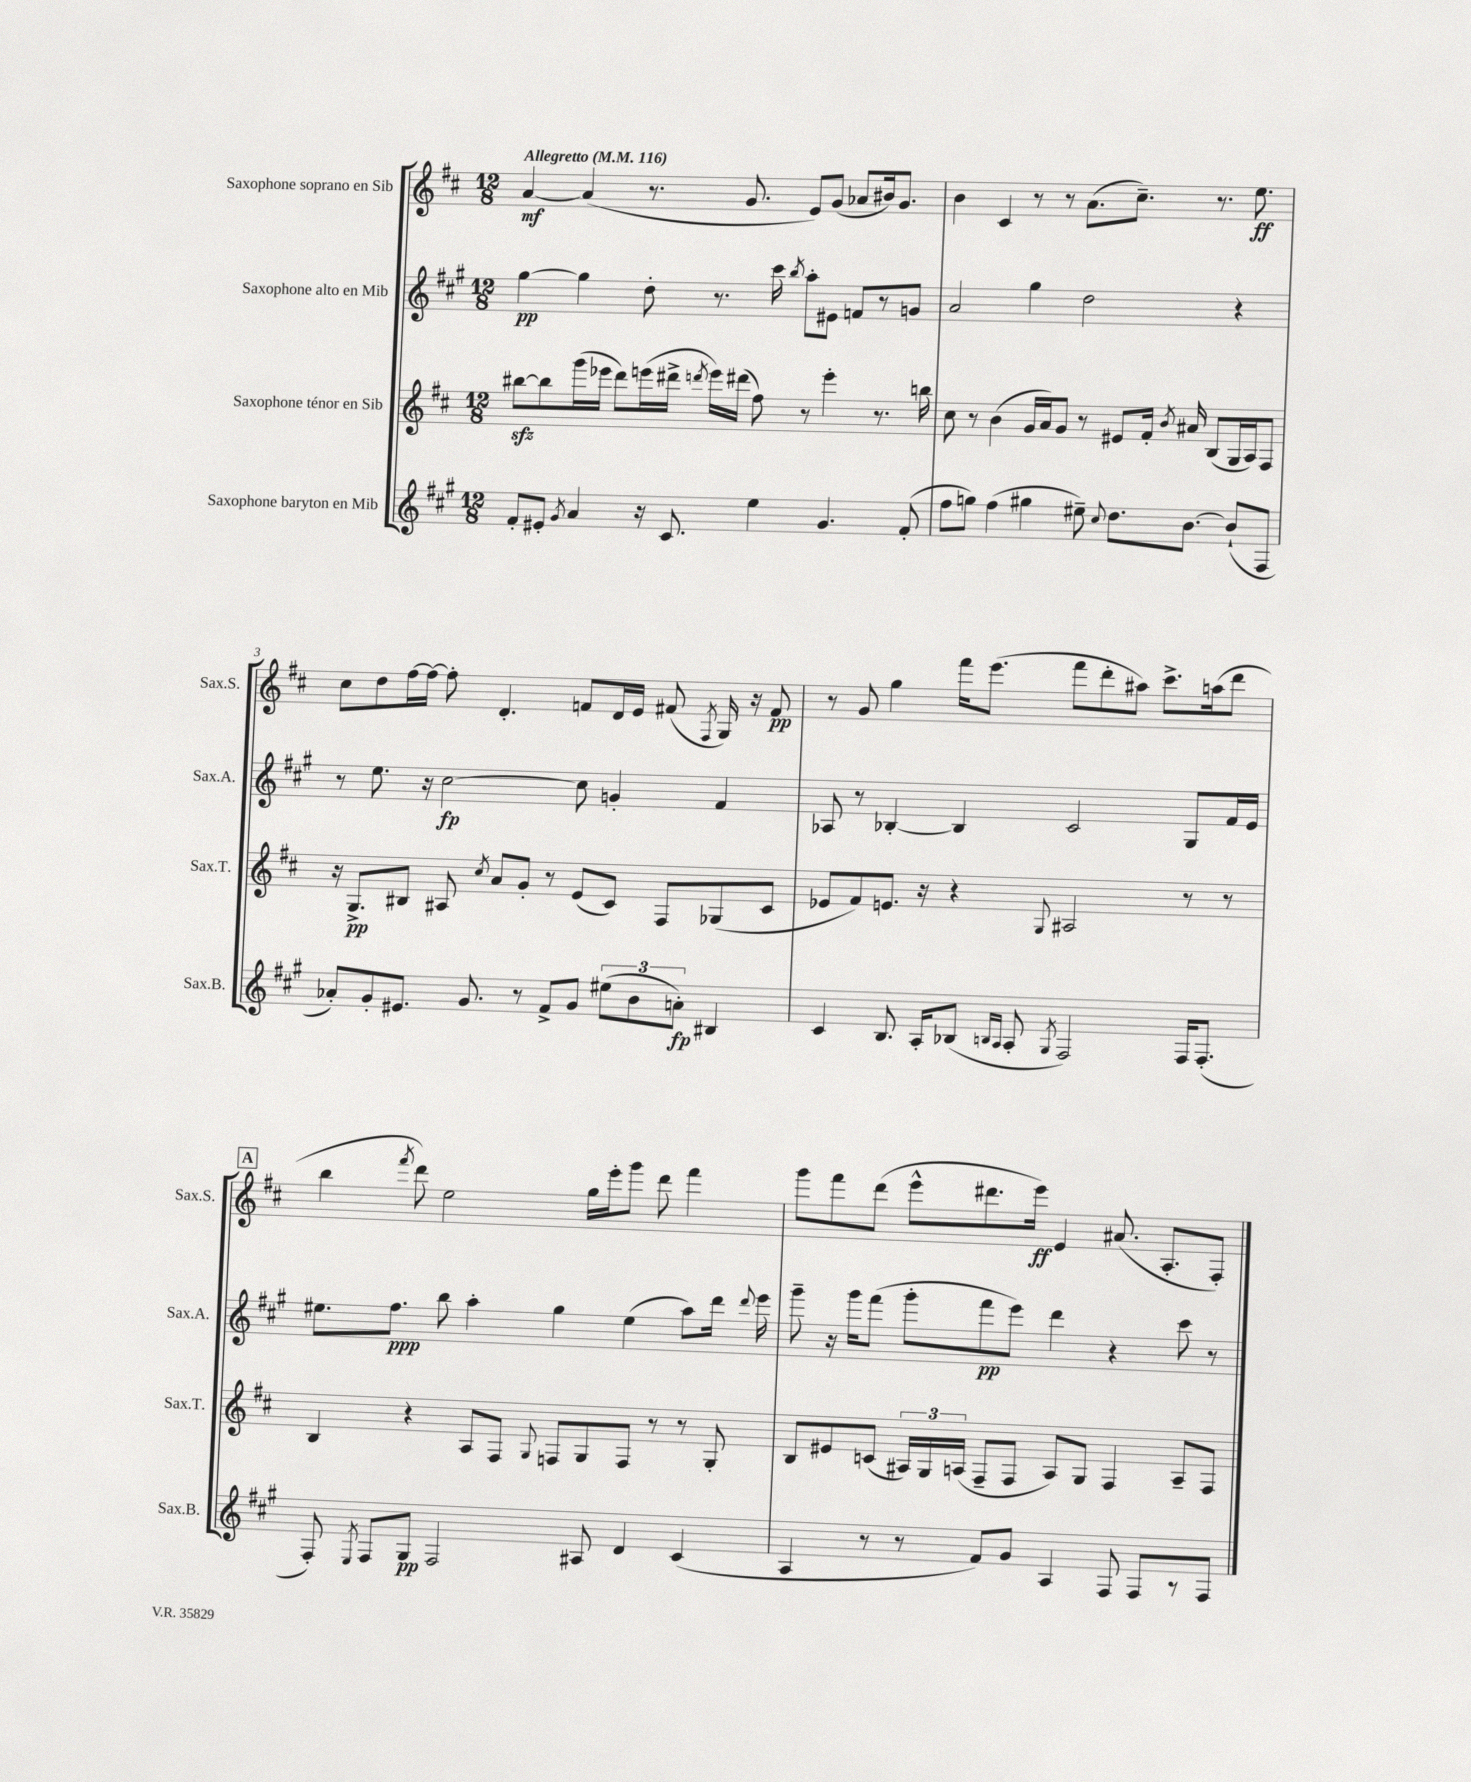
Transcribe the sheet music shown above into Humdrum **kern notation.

**kern	**dynam	**kern	**dynam	**kern	**dynam	**kern	**dynam
*part4	*part4	*part3	*part3	*part2	*part2	*part1	*part1
*staff4	*staff4	*staff3	*staff3	*staff2	*staff2	*staff1	*staff1
*I"Saxophone baryton en Mib	*	*I"Saxophone ténor en Sib	*	*I"Saxophone alto en Mib	*	*I"Saxophone soprano en Sib	*
*I'Sax.B.	*	*I'Sax.T.	*	*I'Sax.A.	*	*I'Sax.S.	*
*clefG2	*	*clefG2	*	*clefG2	*	*clefG2	*
*k[f#c#g#]	*	*k[f#c#]	*	*k[f#c#g#]	*	*k[f#c#]	*
*M12/8	*	*M12/8	*	*M12/8	*	*M12/8	*
*MM116	*	*MM116	*	*MM116	*	*MM116	*
=1	=1	=1	=1	=1	=1	=1	=1
!	!	!	!	!	!	!LO:TX:a:B:t=Allegretto	!
8f#'/L	.	[8bb#Xzz\L	.	[4gg#\	pp	[4a/	mf
8e#X'/J	.	8bb#\]	.	.	.	.	.
8qg#/	.	.	.	.	.	.	.
4a/	.	(16ggg\L	.	4gg#\]	.	(4a/]	.
.	.	16eee-X\JJ	.	.	.	.	.
.	.	8ddd\L)	.	.	.	.	.
16r	.	(16eeen\L	.	8dd'\	.	8.r	.
8.c#/	.	16ddd#X^\JJ	.	.	.	.	.
.	.	8qdddn/	.	.	.	.	.
.	.	16eee\LL)	.	8.r	.	.	.
.	.	(16ddd#X\JJ	.	.	.	8.g/	.
4ee\	.	8ff#\)	.	.	.	.	.
.	.	.	.	16ccc#\	.	.	.
.	.	.	.	8qbb/	.	.	.
.	.	8r	.	8aa'\L	.	8e/L)	.
4.g#/	.	4eee'\	.	8e#X\J	.	(8g/J	.
.	.	.	.	8fn/L	.	8a-X/L	.
.	.	8.r	.	8r	.	16b#X/k)	.
.	.	.	.	.	.	8.g/J	.
(8f#'/	.	.	.	8gn/J	.	.	.
.	.	16bbn\	.	.	.	.	.
=2	=2	=2	=2	=2	=2	=2	=2
8ff#\L	.	8cc#\	.	2a/	.	4b\	.
8ggn\J)	.	8r	.	.	.	.	.
(4ff#\	.	(4b\	.	.	.	4c#/	.
4gg#X\	.	16g/LL	.	4gg#\	.	8r	.
.	.	16a/J)	.	.	.	.	.
.	.	8g/J	.	.	.	8r	.
8ee#X~\)	.	8r	.	2dd\	.	(8.a\L	.
8qqcc#/	.	.	.	.	.	.	.
8.dd\L	.	8e#X/L	.	.	.	.	.
.	.	.	.	.	.	8.cc#~\J)	.
.	.	16f#'/Jk	.	.	.	.	.
.	.	8qb/	.	.	.	.	.
[8.b\J	.	16a#X/	.	.	.	.	.
.	.	(8B/L	.	.	.	8.r	.
(8b`/L]	.	16G/L	.	4r	.	.	.
.	.	16A/J)	.	.	.	8.ee\	ff
8F#/J	.	8F#/J	.	.	.	.	.
!!LO:LB:g=z
=3	=3	=3	=3	=3	=3	=3	=3
8a-X'/L)	.	16r	.	8r	.	8cc#\L	.
.	.	8.G^/L	pp	.	.	.	.
8g#'/	.	.	.	8.ee\	.	8dd\	.
8.e#X/J	.	8B#X/J	.	.	.	[16ff#\L	.
.	.	.	.	16r	.	16ff#\JJ_	.
.	.	8A#X/	.	[2cc#\	fp	8ff#'\]	.
8.g#/	.	.	.	.	.	.	.
.	.	8qcc#/	.	.	.	.	.
.	.	8a/L	.	.	.	4.d'/	.
8r	.	8g'/J	.	.	.	.	.
8f#^/L	.	8r	.	.	.	.	.
8g#/J	.	(8e/L	.	8cc#\]	.	8fn/L	.
(12ee#X\L	.	8c#/J)	.	4gn'/	.	16d/L	.
.	.	.	.	.	.	16e/JJ	.
12b\	.	.	.	.	.	.	.
.	.	8F#/L	.	.	.	(8f#X/	.
12an'\J)	fp	.	.	.	.	.	.
.	.	.	.	.	.	8qF#/	.
4B#X/	.	(8G-X/	.	4f#/	.	16G/)	.
.	.	.	.	.	.	16r	.
.	.	8c#/J	.	.	.	8f#/	pp
=4	=4	=4	=4	=4	=4	=4	=4
4c#/	.	8e-X/L	.	8A-X/	.	8r	.
.	.	8f#/)	.	8r	.	8g/	.
8.B/	.	8.en/J	.	[4B-X'/	.	4gg\	.
16A'/KL	.	16r	.	.	.	.	.
(8B-X/J	.	4r	.	4B-/]	.	16fff#\KL	.
.	.	.	.	.	.	(8.eee\J	.
16qqBn/LL	.	.	.	.	.	.	.
16qqA/JJ	.	.	.	.	.	.	.
8A'/	.	.	.	.	.	.	.
8qG#/	.	8qqG/	.	.	.	.	.
2F#/)	.	2A#X/	.	2c#/	.	8fff#\L	.
.	.	.	.	.	.	8ddd'\	.
.	.	.	.	.	.	8aa#X\J)	.
.	.	.	.	.	.	8.ccc#^\L	.
16F#/KL	.	8r	.	8G#/L	.	.	.
(8.F#'/J	.	.	.	.	.	(16aan\k	.
.	.	8r	.	16f#/L	.	8ddd\J	.
.	.	.	.	16e/JJ	.	.	.
!!LO:LB:g=z
!!LO:REH:place=s1:t=A
=5	=5	=5	=5	=5	=5	=5	=5
8F#'/)	.	4B/	.	8.ee#X\L	.	4bb\	.
8qE/	.	.	.	.	.	.	.
8F#/L	.	.	.	.	.	.	.
.	.	.	.	8.ff#\J	ppp	.	.
.	.	.	.	.	.	8qfff#/	.
8G#/J	pp	4r	.	.	.	8ddd\)	.
2F#/	.	.	.	8bb\	.	2ee\	.
.	.	8A/L	.	4aa'\	.	.	.
.	.	8F#/J	.	.	.	.	.
.	.	8qqG/	.	.	.	.	.
.	.	8Fn/L	.	4gg#\	.	.	.
8A#X/	.	8G/	.	.	.	16gg\LL	.
.	.	.	.	.	.	16eee'\J	.
4d/	.	8F/J	.	(4ee#\	.	8ggg\J	.
.	.	8r	.	.	.	8ddd\	.
(4c#/	.	8r	.	8aa\L)	.	4fff#\	.
.	.	8G'/	.	16ddd\Jk	.	.	.
.	.	.	.	8qqddd/	.	.	.
.	.	.	.	16eee\	.	.	.
=6	=6	=6	=6	=6	=6	=6	=6
4A/	.	8B/L	.	8ggg#~\	.	8ggg\L	.
.	.	8e#X/	.	16r	.	8fff#\	.
.	.	.	.	16ggg#\KL	.	.	.
8r	.	(8cn/J	.	(8fff#\J	.	(8ddd\J	.
8r	.	24A#X/LL)	.	8ggg#'\L	.	8eee^^\L	.
.	.	24G/	.	.	.	.	.
.	.	(24An/JJ	.	.	.	.	.
8f#/L)	.	8F#~/L	.	8fff#\	pp	8.ddd#X\	.
8g#/J	.	8F#/J	.	8eee\J)	.	.	.
.	.	.	.	.	.	16eee\Jk)	ff
4A/	.	8A/L)	.	4ddd\	.	4e/	.
.	.	8G/J	.	.	.	.	.
8F#/	.	4F#/	.	4r	.	(8.a#X/	.
8F#/L	.	.	.	.	.	.	.
.	.	.	.	.	.	8.A'/L	.
8r	.	8A~/L	.	8ccc#\	.	.	.
8F#/J	.	8F#/J	.	8r	.	8F#'/J)	.
==	==	==	==	==	==	==	==
*-	*-	*-	*-	*-	*-	*-	*-
